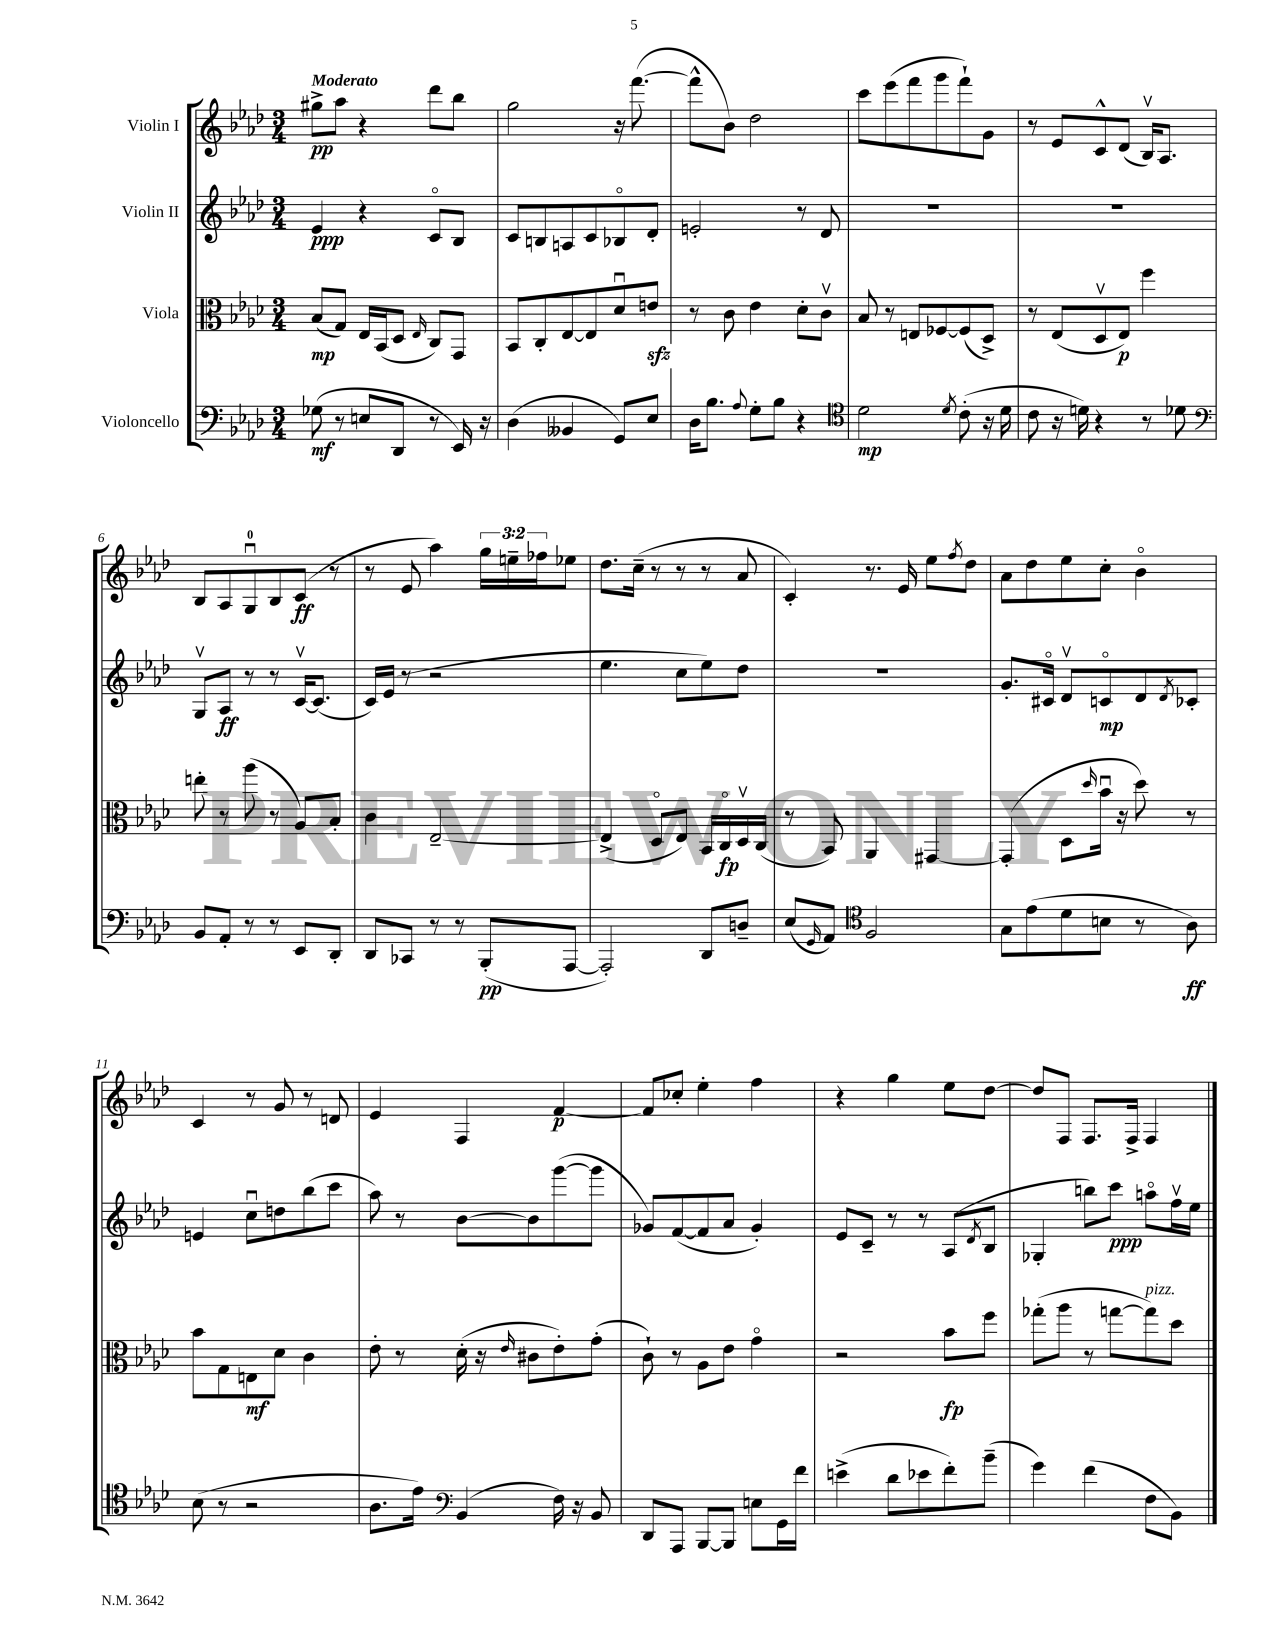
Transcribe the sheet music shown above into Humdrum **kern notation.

**kern	**kern	**kern	**kern
*staff4	*staff3	*staff2	*staff1
*clefF4	*clefC3	*clefG2	*clefG2
*k[b-e-a-d-]	*k[b-e-a-d-]	*k[b-e-a-d-]	*k[b-e-a-d-]
*M3/4	*M3/4	*M3/4	*M3/4
(8G-\	(8B-/L	4e-/	8gg#^\L
8r	8G/J)	.	8aa-\J
8E/L	16E-/LL	4r	4r
.	(16BB-/J	.	.
8DD-/J	8D-/J	.	.
.	16qqE-/	.	.
8r	8C/L)	8co/L	8ddd-\L
16EE-/)	8GG/J	8B-/J	8bb-\J
16r	.	.	.
=	=	=	=
(4D-\	8BB-/L	8c/L	2gg\
.	8C'/	8B/	.
4BB--/	[8E-/	8A/	.
.	8E-/]	8c/	.
8GG/L)	8d-u/	8B-o/	16r
.	.	.	([8.fff\
8E-/J	8e/J	8d-'/J	.
=	=	=	=
16D-\LK	8r	2e'/	8fff^^\]L
8.B-\J	.	.	.
.	8c\	.	8b-\J)
8qqA-/	.	.	.
8G'\L	4e-\	.	2dd-\
8B-\J	.	.	.
4r	8d-'\L	8r	.
.	8cv\J	8d-/	.
=	=	=	=
*clefC4	*	*	*
2d-\	8B-/	2.r	8ccc\L
.	8r	.	(8eee-\
.	8E/L	.	8fff\
.	[8F-/	.	8ggg\
8qd-/	.	.	.
(8c'\	(8F-/]	.	8fff`\)
16r	8D-^/J)	.	8g\J
16d-\	.	.	.
=	=	=	=
8c\	8r	2.r	8r
16r	(8E-/L	.	8e-/L
16d\)	.	.	.
4r	8D-v/	.	8c^^/
.	8E-/J)	.	(8d-/J
8r	4ff\	.	16B-v/LK)
.	.	.	8.A-/J
8d-\	.	.	.
=	=	=	=
*clefF4	*	*	*
8BB-/L	8ee'\	8Gv/L	8B-/L
8AA-'/J	8r	8A-/J	8A-/
8r	(8aa-\	8r	8Gu/
8r	8r	8r	8B-/
8EE-/L	8A-/L)	[16cv/LK	(8c/J
.	.	(8.c/]J	.
8DD-'/J	8B-'/J	.	8r
=	=	=	=
8DD-/L	4c\	16c/LL)	8r
.	.	(16e-/JJ	.
8CC-/J	.	8r	8e-/
8r	[2E-~/	2r	4aa-\)
8r	.	.	.
(8BBB-'/L	.	.	24gg\LL
.	.	.	24ee~\
.	.	.	24ff-\J
[8AAA-/J	.	.	8ee-\J
=	=	=	=
2AAA-'/])	(4E-^/]	4.ee-\	8.dd-\L
.	.	.	(16cc~\Jk
.	8D-o/L	.	8r
.	8E-/J)	8cc\L	8r
8DD-/L	16BB-/LL	8ee-\)	8r
.	16Co/	.	.
8D~/J	16D-v/	8dd-\J	8a-/
.	(16C/JJ	.	.
=	=	=	=
(8E-/L	8r	2.r	4c'/)
16qqGG/	.	.	.
8AA-/J)	8BB-/)	.	.
*clefC4	*	*	*
2F/	4AA-/	.	8.r
.	.	.	16e-/
.	[4GG#/	.	8ee-\L
.	.	.	8qff/
.	.	.	8dd-\J
=	=	=	=
8G\L	(4GG#'/]	8.g'/L	8a-\L
(8e-\	.	.	8dd-\
.	.	16c#o/Jk	.
8d-\	8D-\L	8d-v/L	8ee-\
.	16qqdd-/	.	.
8B\J	16b-u\Jk	8co/	8cc'\J
.	16r	.	.
8r	8dd-\)	8d-/	4b-o\
.	.	8qd-/	.
8A-\)	8r	8c-'/J	.
=	=	=	=
(8B-\	8b-\L	4e/	4c/
8r	8G\	.	.
2r	8E\	8ccu\L	8r
.	8d-\J	8dd\	8g/
.	4c\	(8bb-\	8r
.	.	8ccc\J	8d/
=	=	=	=
8.A-\L	8e-'\	8aa-\)	4e-/
.	8r	8r	.
16e-\Jk)	.	.	.
*clefF4	*	*	*
(4BB-/	(16d-'\	[8b-\L	4F/
.	16r	.	.
.	16qqe-/	.	.
.	8c#\L	8b-\]	.
16F\)	8e-'\)	([8ggg\	[4f/
16r	.	.	.
8BB-/	(8g'\J	8ggg\]J	.
=	=	=	=
8DD-/L	8c`\)	8g-/L)	8f/]L
8AAA-/J	8r	([8f/	8cc-'/J
[8BBB-/L	8A-\L	8f/]	4ee-'\
8BBB-/]J	8e-\J	8a-/J	.
8E\L	4go\	4g-'/)	4ff\
16GG\L	.	.	.
16f\JJ	.	.	.
=	=	=	=
(4e^\	2r	8e-/L	4r
.	.	8c~/J	.
8d-\L	.	8r	4gg\
8e-\	.	8r	.
8f'\)	8b-\L	(8A-/L	8ee-\L
.	.	8qd-/	.
(8b-~\J	8ff\J	8B-/J	[8dd-\J
=	=	=	=
4g\)	(8gg-'\L	4G-'/	8dd-/]L
.	8aa-\J	.	8F/J
(4f\	8r	8bb\L)	8.F/L
.	[8gg\L	8ccc\J	.
.	.	.	16F^/Jk
8F\L	8gg\])	8aao\L	4F/
8BB-\J)	8dd-\J	16ffv\L	.
.	.	16ee-\JJ	.
==	==	==	==
*-	*-	*-	*-
